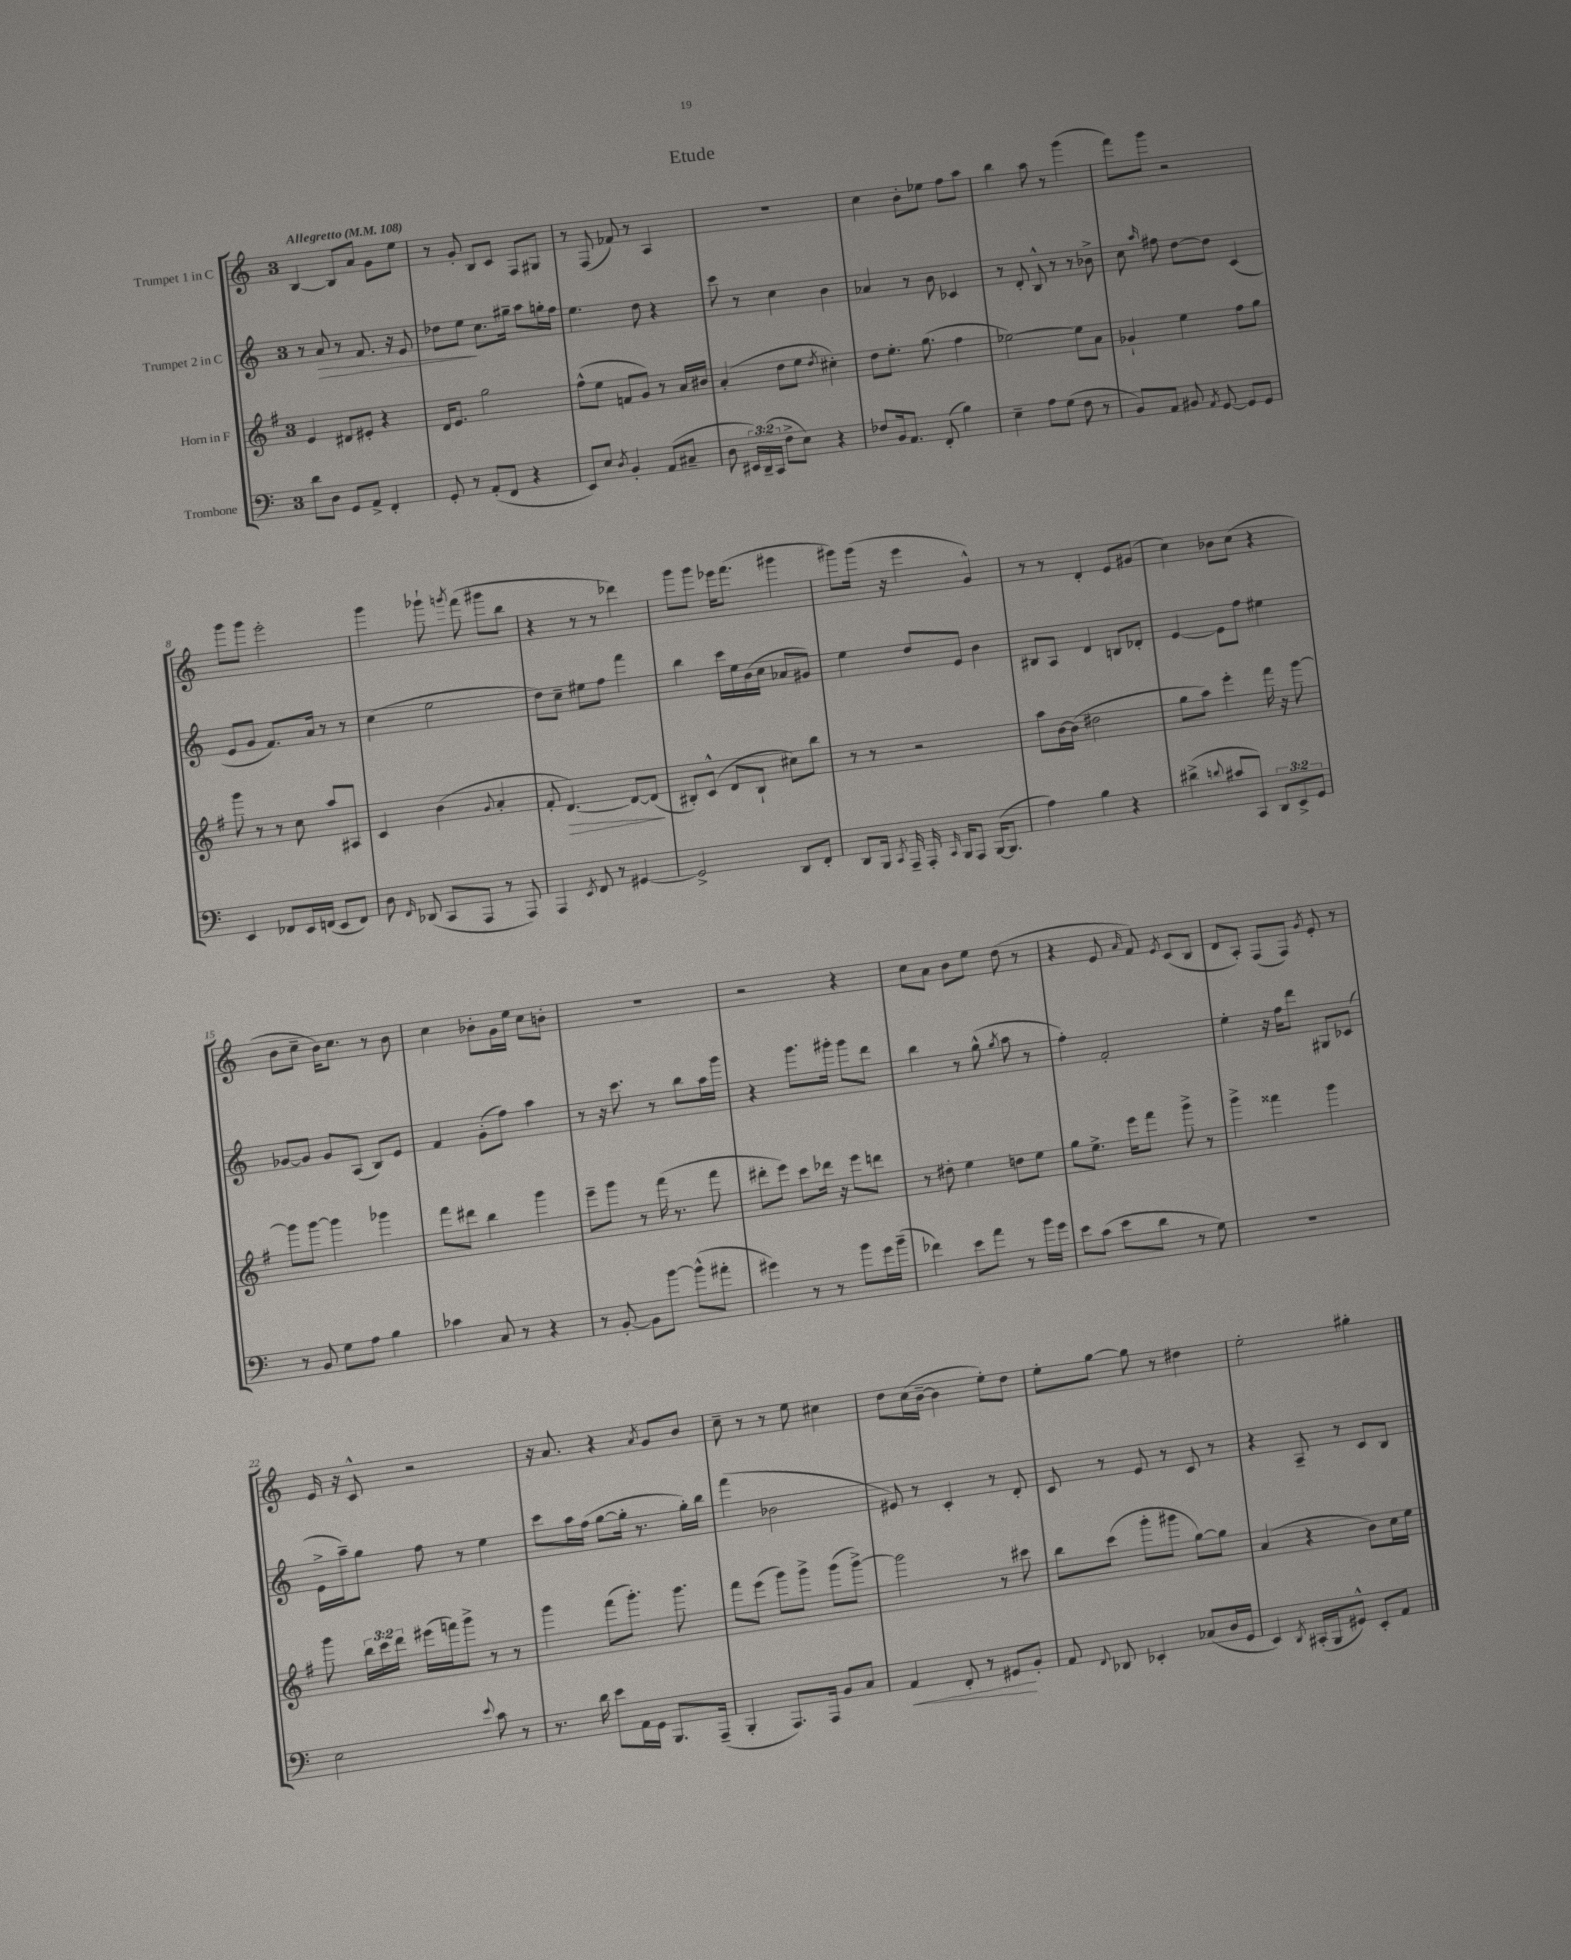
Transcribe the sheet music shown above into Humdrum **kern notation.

**kern	**dynam	**kern	**dynam	**kern	**dynam	**kern
*part4	*part4	*part3	*part3	*part2	*part2	*part1
*staff4	*staff4	*staff3	*staff3	*staff2	*staff2	*staff1
*I"Trombone	*	*I"Horn in F	*	*I"Trumpet 2 in C	*	*I"Trumpet 1 in C
*clefF4	*	*clefG2	*	*clefG2	*	*clefG2
*k[]	*	*k[f#]	*	*k[]	*	*k[]
*M3/4	*	*M3/4	*	*M3/4	*	*M3/4
*MM108	*	*MM108	*	*MM108	*	*MM108
=1	=1	=1	=1	=1	=1	=1
!	!	!	!	!	!	!LO:TX:a:B:t=Allegretto
8d\L	.	4e/	.	8r	.	[4B/
!	!	!	!	!	!LO:HP:b	!
8D\J	.	.	.	8a/	>	.
8GG/L	.	8d#X/L	.	8r	.	8B/L]
8AA^/J	.	8e#X'/J	.	8.f/	.	8a/J
4FF'/	.	4r	.	.	.	8g\L
.	.	.	.	16r	.	.
.	.	.	.	8e/	.	8ee\J
=2	=2	=2	=2	=2	=2	=2
8GG'/	.	16d/KL	.	8dd-X\L	.	8r
.	.	8.e/J	.	.	.	.
8r	.	.	.	8ee\J	.	8g'/
(8AA'/L	.	2gg\	.	8.cc\L	]	8B/L
8FF/J	.	.	.	.	.	8c/J
.	.	.	.	16gg#X~\Jk	.	.
4r	.	.	.	8aa\L	.	8F/L
.	.	.	.	16ggn'\L	.	8G#X/J
.	.	.	.	16ff\JJ	.	.
=3	=3	=3	=3	=3	=3	=3
8EE/L)	.	(8ff#^^\L	.	4.ee\	.	8r
8E/J	.	8ee\J	.	.	.	(8F/
8qD/	.	.	.	.	.	.
4BB'/	.	8fn/L	.	.	.	8f-X/)
.	.	8g/J)	.	8dd\	.	8r
(8AA/L	.	8r	.	4r	.	4A/
8C#X~/J	.	16a/LL	.	.	.	.
.	.	16b#X/JJ	.	.	.	.
=4	=4	=4	=4	=4	=4	=4
8D\	.	(4a'/	.	8ccc\	.	2.r
24EE#X/LL)	.	.	.	8r	.	.
(24DD~/	.	.	.	.	.	.
24CC/JJ	.	.	.	.	.	.
8F^\L	.	8dd\L	.	4cc\	.	.
8E\J)	.	8ee\J	.	.	.	.
.	.	8qdd/	.	.	.	.
4r	.	4cc#X'\)	.	4b\	.	.
=5	=5	=5	=5	=5	=5	=5
8F-X/L	.	8dd\L	.	4a-X/	.	4cc\
16BB/k	.	8.ee'\J	.	.	.	.
8.AA/J	.	.	.	.	.	.
.	.	.	.	8r	.	8b'\L
.	.	(8.gg\	.	.	.	.
(8FF'/	.	.	.	8b\	.	8ee-X\J
4B\)	.	4ff#\	.	4c-X/	.	8ff\L
.	.	.	.	.	.	8aa\J
=6	=6	=6	=6	=6	=6	=6
4E~\	.	[2ee-X\)	.	8r	.	4bb\
.	.	.	.	8d'/	.	.
8A\L	.	.	.	8B^^/	.	8aa\
(8G\J	.	.	.	8r	.	8r
8F\	.	8ee-\L]	.	8r	.	(4ggg\
8r	.	8a\J	.	8b-X^\	.	.
=7	=7	=7	=7	=7	=7	=7
8BB/L)	.	4g-X`/	.	8cc\	.	8fff\L)
.	.	.	.	16qqaa/	.	.
8AA/J	.	.	.	8ff#X\	.	8ggg\J
8BB#X/	.	4ee\	.	[8dd\L	.	2r
8qAA/	.	.	.	.	.	.
[8GG/	.	.	.	8dd\J]	.	.
8GG/L]	.	8ff#\L	.	(4c/	.	.
8GG/J	.	8gg\J	.	.	.	.
!!LO:LB:g=z
=8	=8	=8	=8	=8	=8	=8
4EE/	.	8ggg\	.	8e/L	.	8ggg\L
.	.	8r	.	8g/J	.	8ggg\J
8FF-X/L	.	8r	.	8.f/L)	.	2eee'\
16EE/L	.	8cc\	.	.	.	.
(16FFn/JJ	.	.	.	16a/Jk	.	.
8EE/L	.	8aa/L	.	8r	.	.
8FF/J)	.	8A#X/J	.	8r	.	.
=9	=9	=9	=9	=9	=9	=9
8D\	.	4c/	.	(4cc\	.	4ggg\
16qqFF/	.	.	.	.	.	.
(8DD-X/	.	.	.	.	.	.
8CC/L	.	(4b\	.	2ee\	.	8ggg-X`\
.	.	.	.	.	.	8qgggn/
8AAA/J	.	.	.	.	.	(8fff\
.	.	8qqg/	.	.	.	.
8r	.	4a'/	.	.	.	8ggg#X\L
8AAA/)	.	.	.	.	.	8bb\J
=10	=10	=10	=10	=10	=10	=10
4AAA/	.	8f#'/	.	8dd\L)	.	4r
!	!	!	!LO:HP:b	!	!	!
.	.	[4.d/)	>	8cc~\J	.	.
8qEE/	.	.	.	.	.	.
8FF/	.	.	.	8ee#X\L	.	8r
8r	.	.	.	8ff\J	.	8r
[4GG#X/	.	8d/L_	.	4fff\	.	4ddd-X\)
.	.	(8d/J]	.	.	.	.
.	.	.	]	.	.	.
=11	=11	=11	=11	=11	=11	=11
2GG#^/]	.	8B#X'/L)	.	4bb\	.	8ggg\L
.	.	(8c^^/J	.	.	.	8ggg\J
.	.	8d/L	.	16ccc\LL	.	16eee-X\KL
.	.	.	.	16ee\	.	(8.fff\J
.	.	8B#`/J	.	(16b\	.	.
.	.	.	.	16cc\JJ	.	.
8DD/L	.	8cc#X\L)	.	8a-X/L	.	4ggg#X\
8FF'/J	.	8bb\J	.	8g#X/J)	.	.
=12	=12	=12	=12	=12	=12	=12
8DD/L	.	8r	.	4ee\	.	8ggg#X\L)
16BBB/Jk	.	8r	.	.	.	(16ggg#\Jk
8qCC/	.	.	.	.	.	.
16AAA~/	.	.	.	.	.	16r
16AAA'/	.	2r	.	8dd/L	.	4eee\
16qqCC/	.	.	.	.	.	.
16BBB/KL	.	.	.	.	.	.
8AAA/J	.	.	.	8e/J	.	.
([16BBB/KL	.	.	.	4b\	.	4g^^/)
8.BBB/J]	.	.	.	.	.	.
=13	=13	=13	=13	=13	=13	=13
4A\)	.	8aa\L	.	8B#X/L	.	8r
.	.	[16b\L	.	8A/J	.	8r
.	.	(16b\JJ]	.	.	.	.
4B\	.	2dd#X\	.	4d/	.	4d'/
4r	.	.	.	8Bn/L	.	8e/L
.	.	.	.	8d-X'/J	.	(8g#X/J
=14	=14	=14	=14	=14	=14	=14
(4d#X^\	.	8gg\L	.	[4e/	.	4cc\)
.	.	8aa\J)	.	.	.	.
8qqdn/	.	.	.	.	.	.
8c#X/L	.	4eee'\	.	8e\L]	.	8b-X\L
8CC/J)	.	.	.	8ff\J	.	(8cc\J
12DD/L	.	16fff#\	.	4ee#X\	.	4r
.	.	16r	.	.	.	.
12EE^/	.	.	.	.	.	.
.	.	[8ggg\	.	.	.	.
12GG/J	.	.	.	.	.	.
!!LO:LB:g=z
=15	=15	=15	=15	=15	=15	=15
8r	.	8ggg\L]	.	[8g-X/L	.	8b\L
8BB/	.	[8ggg\J	.	8g-/J]	.	8cc~\J
8G\L	.	4ggg\]	.	8g-/L	.	16b\KL)
.	.	.	.	.	.	8.cc\J
8A\J	.	.	.	(8A/J	.	.
4B\	.	4ggg-X\	.	8B/L)	.	8r
.	.	.	.	8e/J	.	8b\
=16	=16	=16	=16	=16	=16	=16
4c-X\	.	8fff#\L	.	4f/	.	4cc\
.	.	8ddd#X\J	.	.	.	.
8C/	.	4bb\	.	(8g'\L	.	8b-X'\L
8r	.	.	.	8ff\J)	.	16g\L
.	.	.	.	.	.	16ee\JJ
4r	.	4ggg\	.	4aa\	.	8cc\L
.	.	.	.	.	.	8bn'\J
=17	=17	=17	=17	=17	=17	=17
8r	.	8eee~\L	.	8r	.	2.r
[8BB'/	.	8ggg\J	.	16r	.	.
.	.	.	.	8.ccc\	.	.
8BB\L]	.	8r	.	.	.	.
[8b\J	.	(16fff#\	.	8r	.	.
.	.	8.r	.	.	.	.
(8b^^\L]	.	.	.	8bb\L	.	.
8a#X'\J	.	8fff#\	.	16aa\L	.	.
.	.	.	.	16ggg\JJ	.	.
=18	=18	=18	=18	=18	=18	=18
4g#X\)	.	8ddd#X'\L	.	4r	.	2r
.	.	8eee\J)	.	.	.	.
8r	.	8ccc\L	.	8.ggg\L	.	.
8r	.	16ddd-X\Jk	.	.	.	.
.	.	16r	.	16ggg#X'\Jk	.	.
8b\L	.	8eee\L	.	8ggg#\L	.	4r
16g#\L	.	8dddn\J	.	8ddd\J	.	.
(16b~\JJ	.	.	.	.	.	.
=19	=19	=19	=19	=19	=19	=19
4f-X\)	.	8r	.	4bb\	.	8cc\L
.	.	8dd#X'\	.	.	.	8a\J
8e\L	.	4ee\	.	8r	.	8b\L
8a\J	.	.	.	(8gg^^\	.	8ee\J
.	.	.	.	8qgg/	.	.
8r	.	8ddn\L	.	8aa\	.	(8dd\
16b\LL	.	8ee\J	.	8r	.	8r
16g\JJ	.	.	.	.	.	.
=20	=20	=20	=20	=20	=20	=20
8e\L	.	8gg\L	.	4ff'\)	.	4r
(8c\J	.	8.ee^\J	.	.	.	.
8e\L	.	.	.	2f'/	.	8e/
.	.	16eee\KL	.	.	.	.
.	.	.	.	.	.	16qqa/
8d\J	.	8fff#\J	.	.	.	8f/)
.	.	.	.	.	.	8qe/
8r	.	8ggg^\	.	.	.	(8c/L
8G\)	.	8r	.	.	.	8B/J
=21	=21	=21	=21	=21	=21	=21
2.r	.	4ggg^\	.	4ee'\	.	8d/L
.	.	.	.	.	.	8A'/J)
.	.	4fff##X\	.	16r	.	(8F/L
.	.	.	.	16ff\KL	.	.
.	.	.	.	8ddd\J	.	8F/J)
.	.	.	.	.	.	8qg/
.	.	4ggg\	.	8G#X/L	.	8e'/
.	.	.	.	(8c-X/J	.	8r
!!LO:LB:g=z
=22	=22	=22	=22	=22	=22	=22
2E\	.	8ggg\	.	16e^\LL	.	16e/
.	.	.	.	16aa~\J)	.	16r
.	.	24bb\LL	.	8gg\J	.	8c^^/
.	.	24ccc\	.	.	.	.
.	.	24ddd\JJ	.	.	.	.
.	.	(16eee#X\LL	.	8ff\	.	2r
.	.	16fffn\J)	.	.	.	.
.	.	8ggg^\J	.	8r	.	.
8qqe/	.	.	.	.	.	.
8c\	.	8r	.	4ee\	.	.
8r	.	8r	.	.	.	.
=23	=23	=23	=23	=23	=23	=23
8.r	.	4ggg\	.	8ccc\L	.	16r
.	.	.	.	.	.	8.a/
.	.	.	.	16aa\L	.	.
16d\	.	.	.	(16ff\JJ	.	.
8e\L	.	(8fff#\L	.	[8gg\L	.	4r
16AA\L	.	8.ggg'\J)	.	16gg'\Jk]	.	.
16GG\JJ	.	.	.	8.r	.	.
.	.	.	.	.	.	8qa/
8.BBB/L	.	.	.	.	.	8g/L
.	.	8.ggg\	.	.	.	.
.	.	.	.	16gg'\LL)	.	8b/J
(16AAA~/Jk	.	.	.	16bb\JJ	.	.
=24	=24	=24	=24	=24	=24	=24
4BBB'/	.	8fff#\L	.	(4fff\	.	8cc~\
.	.	(8eee\J	.	.	.	8r
8.AAA/L)	.	8ggg\L)	.	2b-X\	.	8r
.	.	8ggg^\J	.	.	.	8ee\
16AAA/Jk	.	.	.	.	.	.
8BB/L	.	(8ggg\L	.	.	.	4cc#X\
8C/J	.	[8ggg^\J)	.	.	.	.
=25	=25	=25	=25	=25	=25	=25
!	!LO:HP:b	!	!	!	!	!
4AA/	<	2ggg\]	.	8e#X/)	.	8dd\L
.	.	.	.	8r	.	(16cc\L
.	.	.	.	.	.	[16b~\JJ
8FF'/	.	.	.	4c'/	.	4b\]
8r	.	.	.	.	.	.
8GG#X/L	.	8r	.	8r	.	8ee'\L)
8BB'/J	[	8ccc#X\	.	8d'/	.	8dd\J
=26	=26	=26	=26	=26	=26	=26
8AA/	.	8bb\L	.	8c/	.	8ee'\L
8qqFF/	.	.	.	.	.	.
8DD-X/	.	(8ccc\J	.	8r	.	[8gg\J
4EE-X'/	.	8ggg'\L	.	8e/	.	8gg\]
.	.	8ggg#X\J	.	8r	.	8r
(8C-X/L	.	[8gg\L)	.	8c/	.	4dd#X\
16D/L	.	8gg\J]	.	8r	.	.
16GG/JJ	.	.	.	.	.	.
=27	=27	=27	=27	=27	=27	=27
4EE/)	.	(4a/	.	4r	.	2ee'\
8qDD/	.	.	.	.	.	.
(16CC#X'/LL	.	4r	.	8A~/	.	.
16BBB/J	.	.	.	.	.	.
8GG#X^^/J)	.	.	.	8r	.	.
8EE'/L	.	8b\L)	.	8c/L	.	4gg#X'\
8AA/J	.	16cc\L	.	8B/J	.	.
.	.	16ee\JJ	.	.	.	.
==	==	==	==	==	==	==
*-	*-	*-	*-	*-	*-	*-
